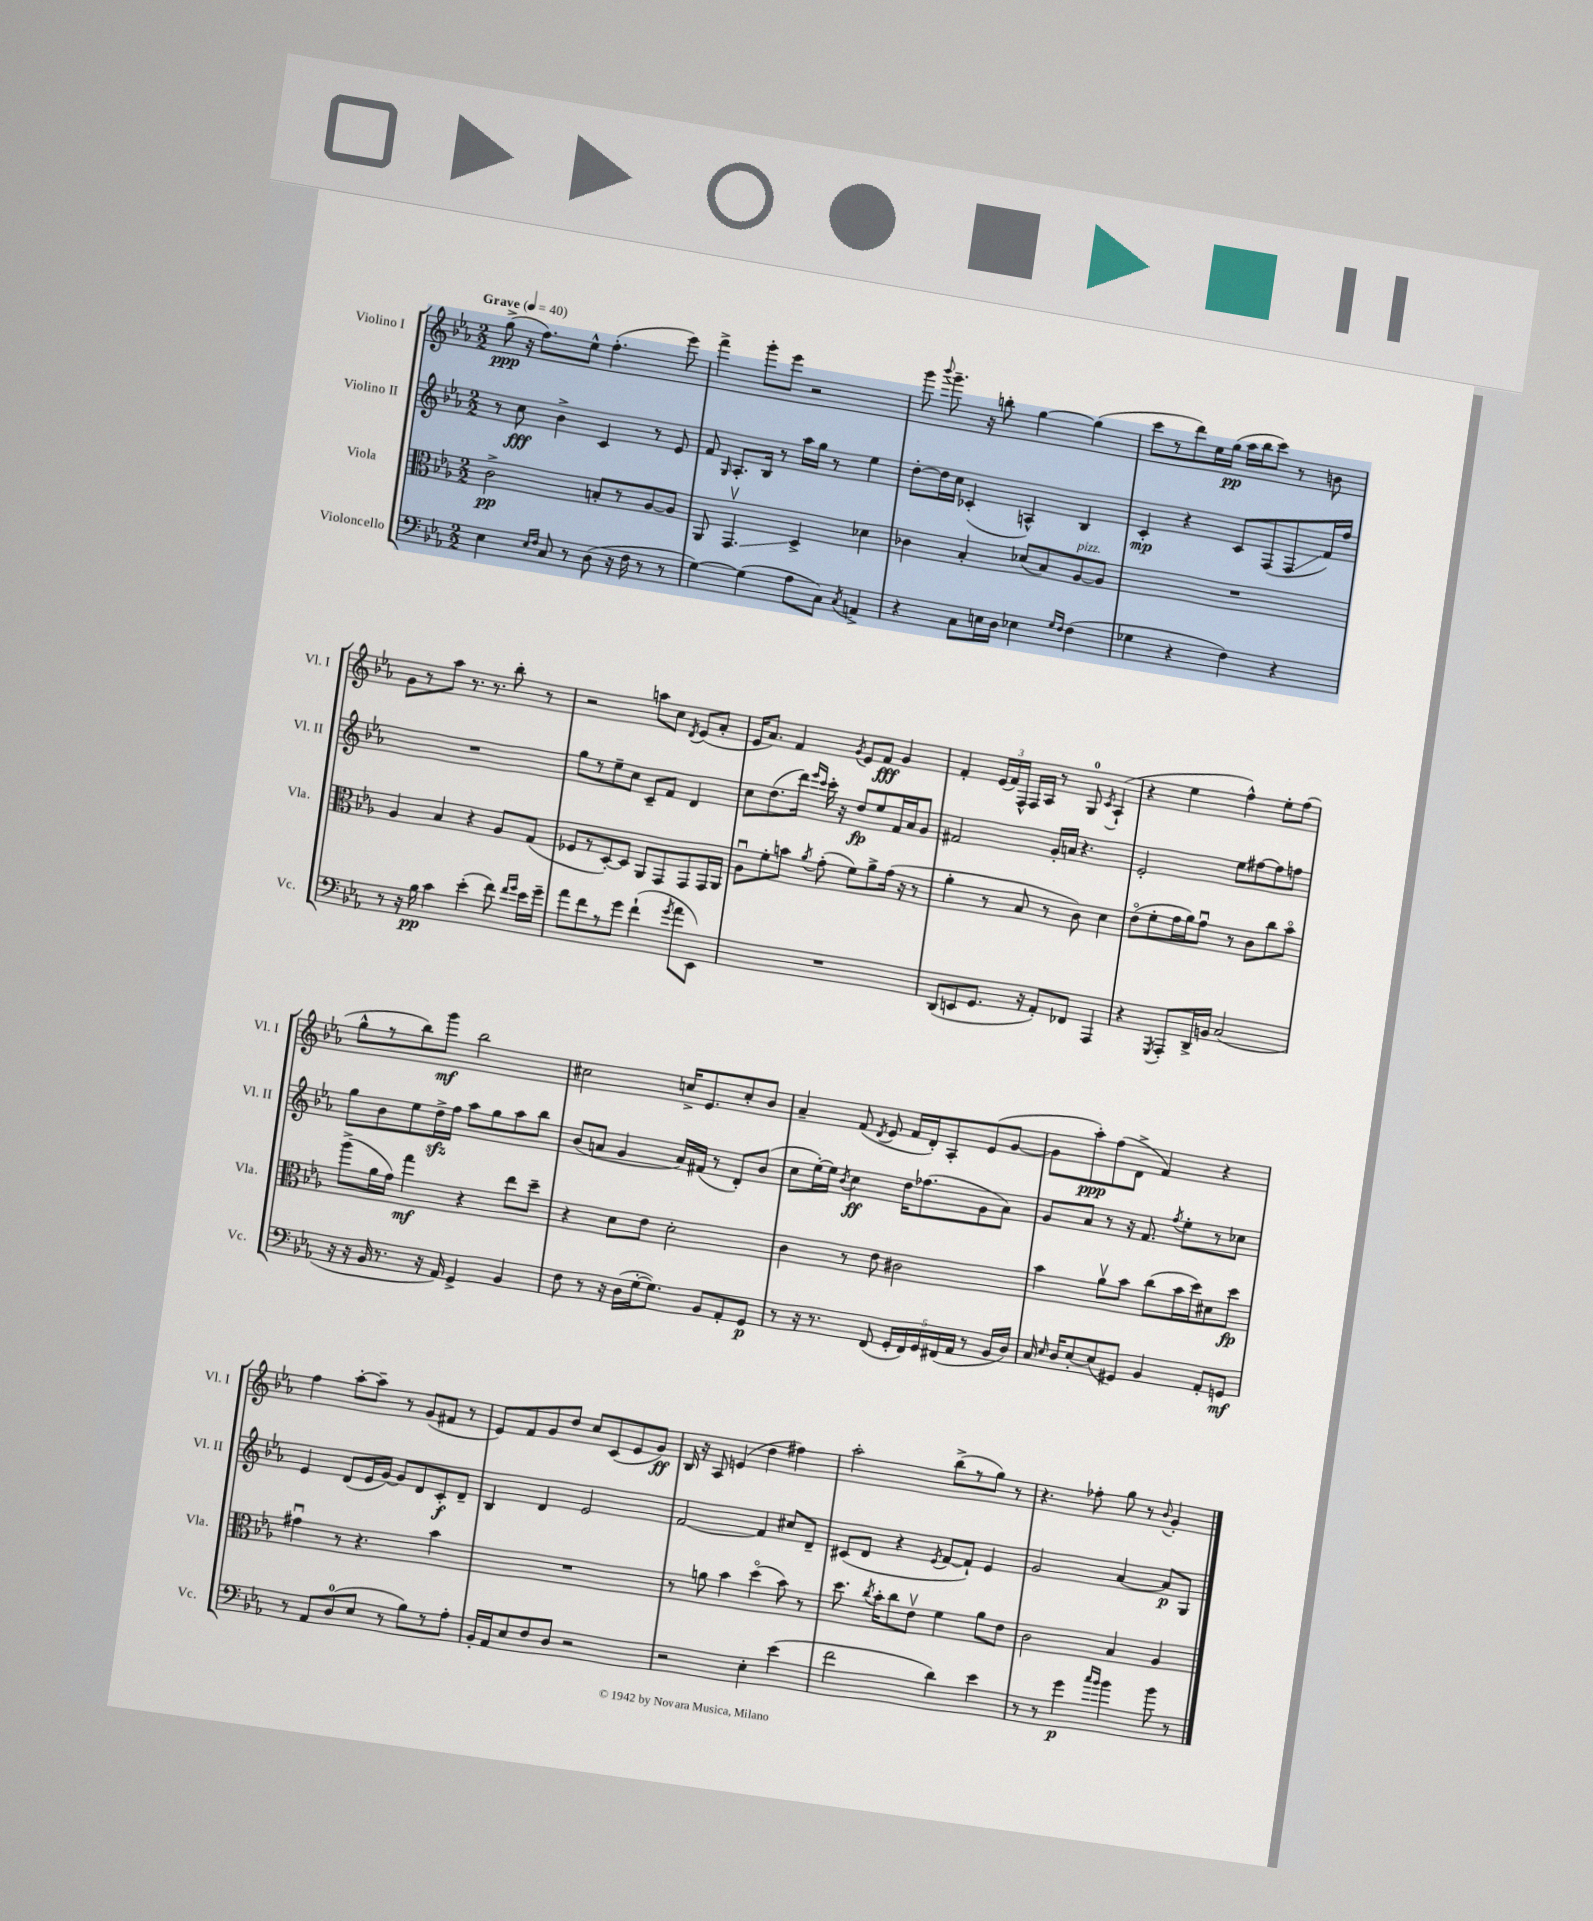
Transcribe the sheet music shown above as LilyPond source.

<<
\new StaffGroup <<
\new Staff = "s0" \with { instrumentName = "Violino I" shortInstrumentName = "Vl. I" } {
    \clef treble \key ees \major \numericTimeSignature \time 2/2 \tempo "Grave" 4 = 40
    \autoBeamOff g''8->\ppp( r16 f''8.[) ees''8]-^ f''4.-.( ees'''8) |
    f'''4-> g'''8[-. ees'''8] r2 |
    g'''8 \appoggiatura { bes'''8 } g'''8.-- r16 b''8-. g''4~ g''4( |
    c'''8[ r8 d'''8) ees''16 g''16]\pp( aes''16[ bes''16 c'''8]) r8 b'8 |
    g'8[ r8 aes''8] r8. r8. bes''8-. r8 |
    r2 a''8[ c''8] \acciaccatura { d'8 } ees'8[( aes'8]-. |
    ees'16[ aes'8.]) f'4 \acciaccatura { g'8 } ees'8[ f'8]\fff g'4 |
    f'4-. \tuplet 3/2 { ees'16[( f'16) f16]-^ } f16[ aes16] r8 g8-0 \acciaccatura { c'8 } aes4-!( |
    r4 ees''4 f''4-^) ees''8[-. f''8]( |
    g''8[-^ r8 bes''8) g'''8]\mf bes''2 |
    cis''2 c''16[-> ees'8. c''8-. bes'8] |
    aes'4-- f'8( \acciaccatura { d'8 } ees'8 f'16[ d'16-.) aes8-. ees'8( g'8]~ |
    g'8[ aes''8-.\ppp) f''8( d'8]-> f'4) r4 |
    f''4 aes''8[~-. aes''8]-- r8 g'8[( fis'8] r8 |
    ees'8[) f'8 g'8 d''8] c''8[ c'8( ees'8 g'8]\ff) |
    bes16 r16 aes8 e'4( d''4 fis''4) |
    aes''2-. bes''8[->( r8 g''8]) r8 |
    r4. fes''8-. g''8 r8 \appoggiatura { bes'8 } g'4-. \bar "|." |
}
\new Staff = "s1" \with { instrumentName = "Violino II" shortInstrumentName = "Vl. II" } {
    \clef treble \key ees \major \numericTimeSignature \time 2/2
    \autoBeamOff r8 c''8\fff bes'4-> c'4 r8 ees'8 |
    f'8 \grace { g16 } aes8.[-. bes16] r8 aes''16[ g''16] r8 ees''4 |
    d''8[~-. d''16 c''16] ces'4-.( a4-^) bes4 |
    c'4-.\mp r4 c'8[ f8( f8\glissando f'16) f''16] |
    R1 |
    g''8[ r8 ees''8-- c''8] c'8[-- f'8] d'4 |
    c''8[ d''8.( d'''16]) \grace { ees'''16[ c'''16] } c'''16-. r16 d''8[\fp ees''8 f'16 aes'16 g'8] |
    fis'2 g'16[-. a'16] r4. |
    ees'2-. ees''8[ fis''8~ fis''8 f''8] |
    g''8[ bes'8 ees''8 d''16->\sfz f''16] aes''8[ g''8 aes''8 bes''8] |
    bes'8[( a'8] g'4 a'16[) fis'16]( r8 d'8[-.) bes'8]( |
    c''8[ ees''16~-.) ees''16] \acciaccatura { bes'8 } c''4\ff d''16[ fes''8.( g'8 aes'8]) |
    g'8[ aes'8] r8 r16 f'8. \acciaccatura { f''8 } ees''8[-. r8 ces''8] |
    ees'4 d'8[( ees'16 g'16]~) g'8[ d'8 c'8-.\f d'8]-- |
    bes4 d'4 ees'2 |
    f'2~ f'4 cis''8[ d'8]-- |
    cis'8[( d'8] r4 \acciaccatura { ees'8 } f'8[~ f'8]-!) ees'4 |
    g'2 aes'4~ aes'8[\p g8] \bar "|." |
}
\new Staff = "s2" \with { instrumentName = "Viola" shortInstrumentName = "Vla." } {
    \clef alto \key ees \major \numericTimeSignature \time 2/2
    \autoBeamOff c'2->\pp b8[-. r8 aes8~ aes8] |
    aes,8 g,4.\upbow\glissando d4-> des'4 |
    ces'4 bes4-. des'8[( bes8) aes8~^\markup { \italic "pizz." } aes8] |
    R1 |
    aes4 bes4 r4 aes8[ g8]( |
    fes8[ r8 d8~-.) d8] aes,8[ g,8 g,8 g,16 aes,16] |
    aes8[\downbow f'8-. b'8] \acciaccatura { aes'8 } g'8-.( f'8[) aes'8-> g'16]( r16 r8 |
    aes'4-. r8 bes8 r8 c'8) d'4 |
    ees'8[\flageolet( f'8-. g'16 aes'16) g'8]\downbow r8 c'8[ c''8 bes'8]\flageolet |
    aes''8[->( aes'16 g'16]) g''4\mf r4 ees''8[ d''8]-- |
    r4 d'8[ ees'8] d'2-. |
    c'4 r8 ees'8 cis'2 |
    bes'4 aes'8[\upbow bes'8] c''8[( bes'16 d''16) dis'8 d''8]\fp |
    gis'4\downbow r8 r4. bes'4 |
    R1 |
    r8 a'8 bes'4 d''4\flageolet( bes'8) r8 |
    d''8. \acciaccatura { c''8 } bes'16[-. c''8 ees'8]\upbow f'4 aes'8[ ees'8] |
    c'2 bes4 aes4 \bar "|." |
}
\new Staff = "s3" \with { instrumentName = "Violoncello" shortInstrumentName = "Vc." } {
    \clef bass \key ees \major \numericTimeSignature \time 2/2
    \autoBeamOff ees4 \grace { ees16[ f16] } c8 r8 d8( r16 f16 r8 r8 |
    g4~) g4( aes8[ c8]) \acciaccatura { c8 } a,4-> |
    r4 c8[ e16 d16] ees4 \grace { g16[ f16] } f4( |
    ges4 r4 f4) r4 |
    r8 r16 bes16\pp c'4 ees'4-.( f'8) \grace { f'16[ g'16] } ees'16[ g'16]-- |
    aes'8[ f'8 r8 g'8] f'4-!( \acciaccatura { g'8 } aes'8[ ees,8]) |
    R1 |
    d,8[( e,8 g,8.] r16 aes,8[-.) fes,8] aes,,4 |
    r4 \acciaccatura { g,,8 } aes,,8[-. d,16-> b,16] c2( |
    r16 r16 bes,16 r8. r16 aes,16) g,4-> bes,4 |
    f8 r8 r16 d16[( g16~-. g8.]) bes,8[ aes,8-. g,8]\p |
    r8 r16 r8. f,8( \tuplet 5/4 { g,16[-. f,16) g,16 fis,16( aes,16] } r8 bes,16[ d16]) |
    c16 \grace { ees16 } d16[ ees8~-. ees8( gis,8]) bes,4 aes,8[-. g,8]\mf |
    r8 aes,8[ d8-0( ees8] r8 bes8[) r8 aes8]-. |
    bes,16[-. aes,16 ees8 f8 d8] r2 |
    r2 ees4-. ees'4( |
    f'2 d'4) ees'4 |
    r8 r8 g'4\p \grace { c''16[ bes'16] } bes'4 bes'8 r8 \bar "|." |
}
>>
>>
\layout { \context { \Score \remove "Bar_number_engraver" } }
